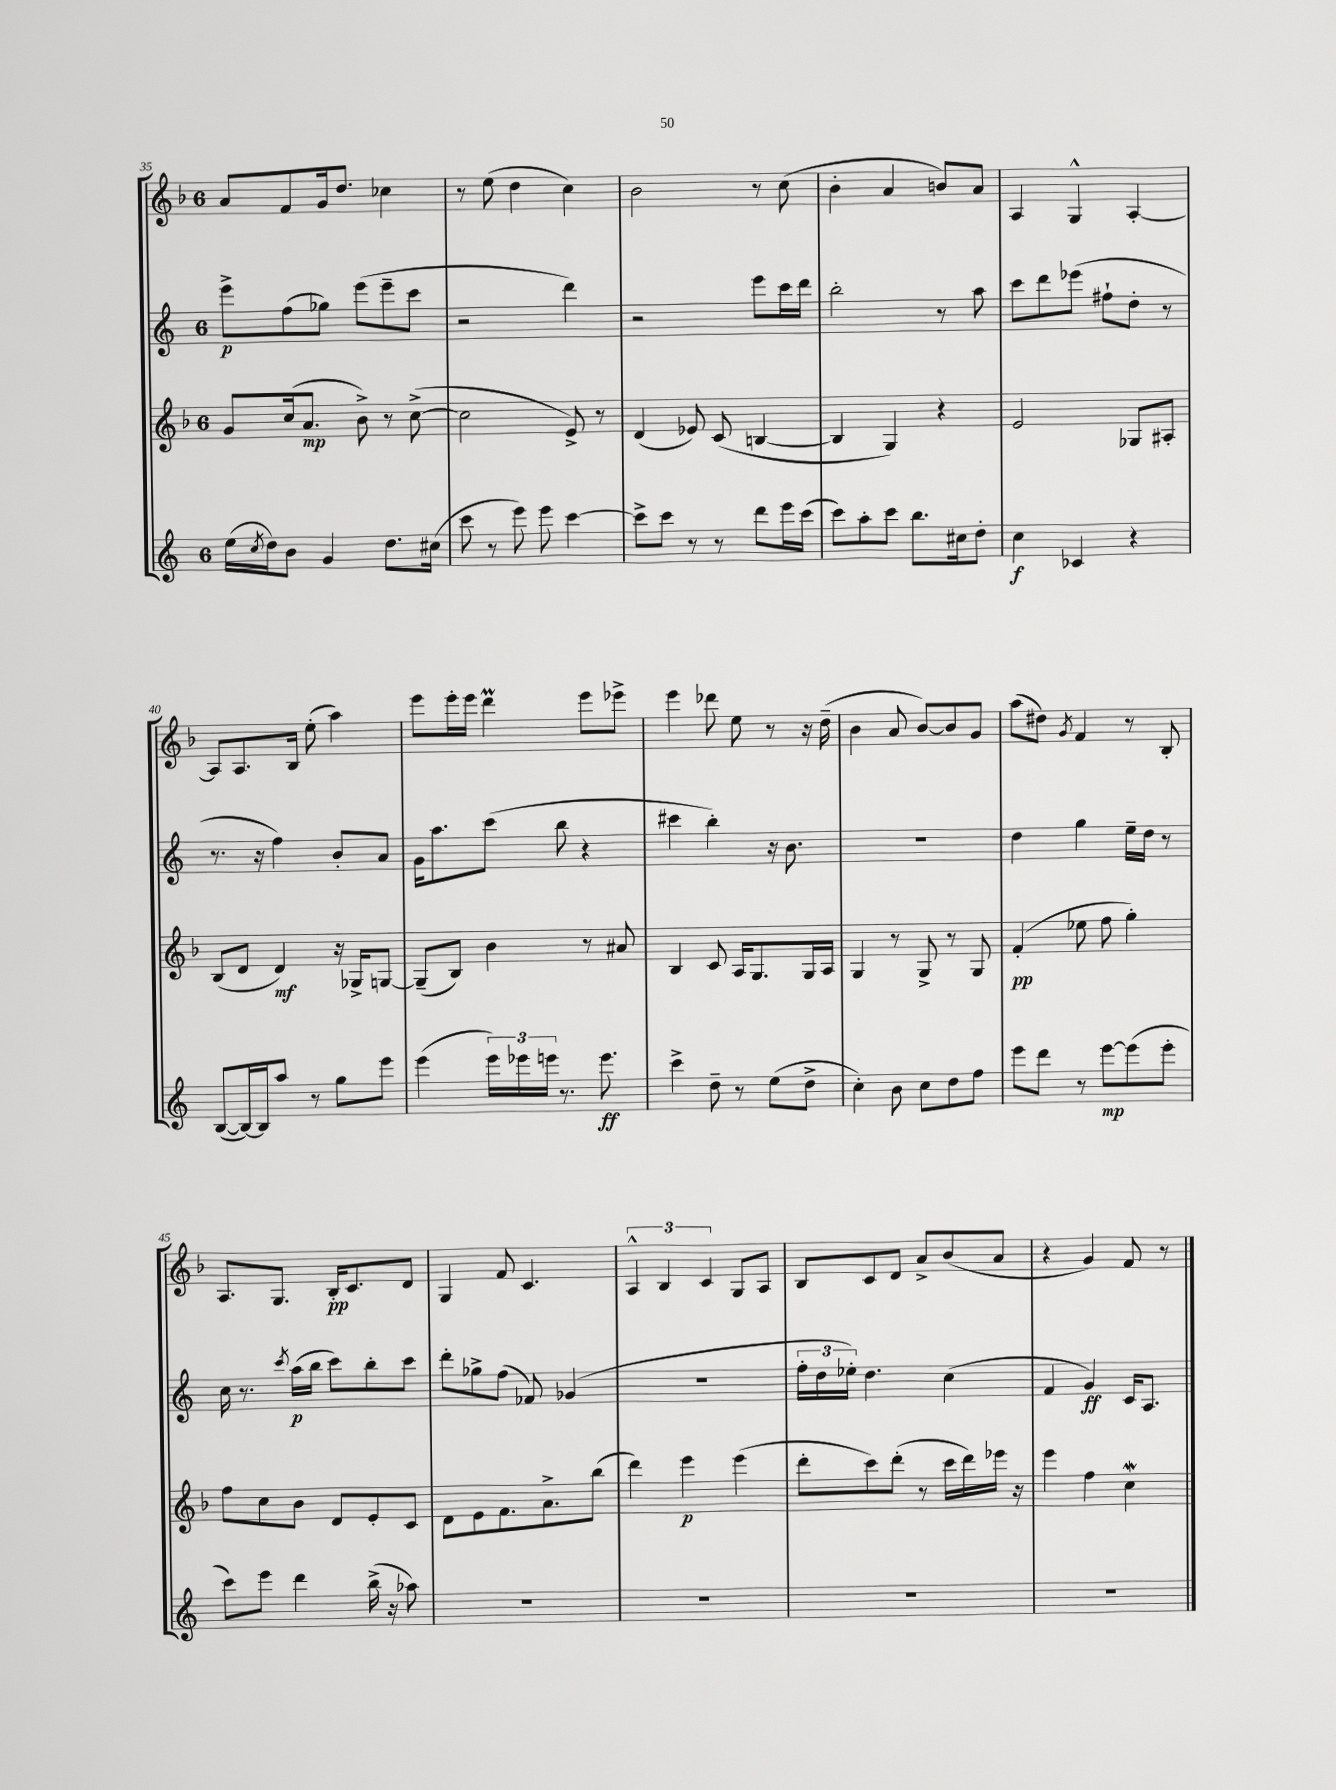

**kern	**kern	**kern	**kern
*staff4	*staff3	*staff2	*staff1
*clefG2	*clefG2	*clefG2	*clefG2
*k[]	*k[b-]	*k[]	*k[b-]
*M6/8	*M6/8	*M6/8	*M6/8
(16ee	8g	8eee^	8a
8qcc	.	.	.
16dd)	.	.	.
8b	(16cc	(8ff	8f
.	8.a	.	.
4g	.	8gg-)	16g
.	.	.	8.dd
.	8b-^)	(8eee	.
8.dd	8r	8eee~	4cc-
.	([8cc^	8ccc	.
(16cc#	.	.	.
=	=	=	=
8ccc	2cc]	2r	8r
8r	.	.	(8ee
8eee)	.	.	4dd
8eee	.	.	.
[4ccc	8e^)	4ddd)	4cc)
.	8r	.	.
=	=	=	=
8ccc^]	(4d	2r	2b-
8ccc	.	.	.
8r	8e-)	.	.
8r	(8c	.	.
8ddd	[4B	8eee	8r
16eee	.	16ccc	(8cc
(16ccc	.	16ddd	.
=	=	=	=
8ccc)	4B]	2bb'	4b-'
8aa'	.	.	.
8ccc	4G)	.	4a
8.bb	.	.	.
.	4r	8r	8b)
16cc#	.	.	.
8dd'	.	8aa	8a
=	=	=	=
4cc	2e	8ccc	4A
.	.	8ddd	.
4c-	.	(8eee-	4G^^
.	.	8ff#`	.
4r	8G-	8dd'	[4A'
.	8A#'	8r	.
=	=	=	=
([8B	(8B-	8.r	8A]
16B_)	8d	.	8.A
16B]	.	16r	.
8aa	4d)	4ff)	.
.	.	.	16B-
8r	.	.	(8ee'
8gg	16r	8b'	4aa)
.	16G-^	.	.
8eee	[8G	8a	.
=	=	=	=
(4eee	(8G~]	16g	8eee
.	.	8.aa	.
.	8B-)	.	16eee'
.	.	.	16eee
24eee)	4b-	(8ccc	4ddd
24eee-	.	.	.
24eee	.	.	.
8.r	.	8bb	.
.	8r	4r	8eee
8.eee	.	.	.
.	8a#	.	8eee-^
=	=	=	=
4ccc^	4B-	4ccc#	4eee
8dd~	8c	4bb')	8ddd-
8r	16A	.	8ee
.	8.G	.	.
(8ee	.	16r	8r
.	.	8.b	.
8dd^	16G	.	16r
.	16A	.	(16dd~
=	=	=	=
4cc')	4G	2.r	4b-
8b	8r	.	8a
8cc	8G^	.	[8b-)
8dd	8r	.	8b-]
8ff	8G	.	8g
=	=	=	=
8eee	(4f'	4dd	(8aa
8ddd	.	.	8dd#)
.	.	.	8qg
8r	8ee-	4gg	4f
[8eee	8ff	.	.
(8eee]	4gg')	16ee~	8r
.	.	16dd	.
8eee'	.	8r	8B-'
=	=	=	=
8ccc)	8ff	16cc	8.A
.	.	8.r	.
8eee	8cc	.	.
.	.	.	8.G
.	.	8qccc	.
4ddd	8b-	(16aa	.
.	.	16bb	.
.	8d	8ccc)	16B-'
.	.	.	8.c
(16bb^	8e'	8bb'	.
16r	.	.	.
8aa-)	8c	8ccc	8d
=	=	=	=
2.r	8d	8ddd'	4G
.	8e	8gg-^	.
.	8.f	(8ff	8f
.	.	8f-)	4.c
.	8.a^	.	.
.	.	(4g-	.
.	(8bb-	.	.
=	=	=	=
2.r	4ddd)	2.r	6A^^
.	.	.	6B-
.	4eee	.	.
.	.	.	6c
.	(4eee	.	8G
.	.	.	8A
=	=	=	=
2.r	8ddd'	24ff'	8B-
.	.	24dd	.
.	.	24ee-')	.
.	8ccc)	4.dd	8c
.	(8ddd'	.	8d
.	8r	.	8a^
.	16ccc	(4cc	(8b-
.	16ddd)	.	.
.	16eee-	.	8a
.	16r	.	.
=	=	=	=
2.r	4eee	4f	4r
.	4ff	4g)	4g)
.	4cc	16c	8f
.	.	8.A	.
.	.	.	8r
==	==	==	==
*-	*-	*-	*-
